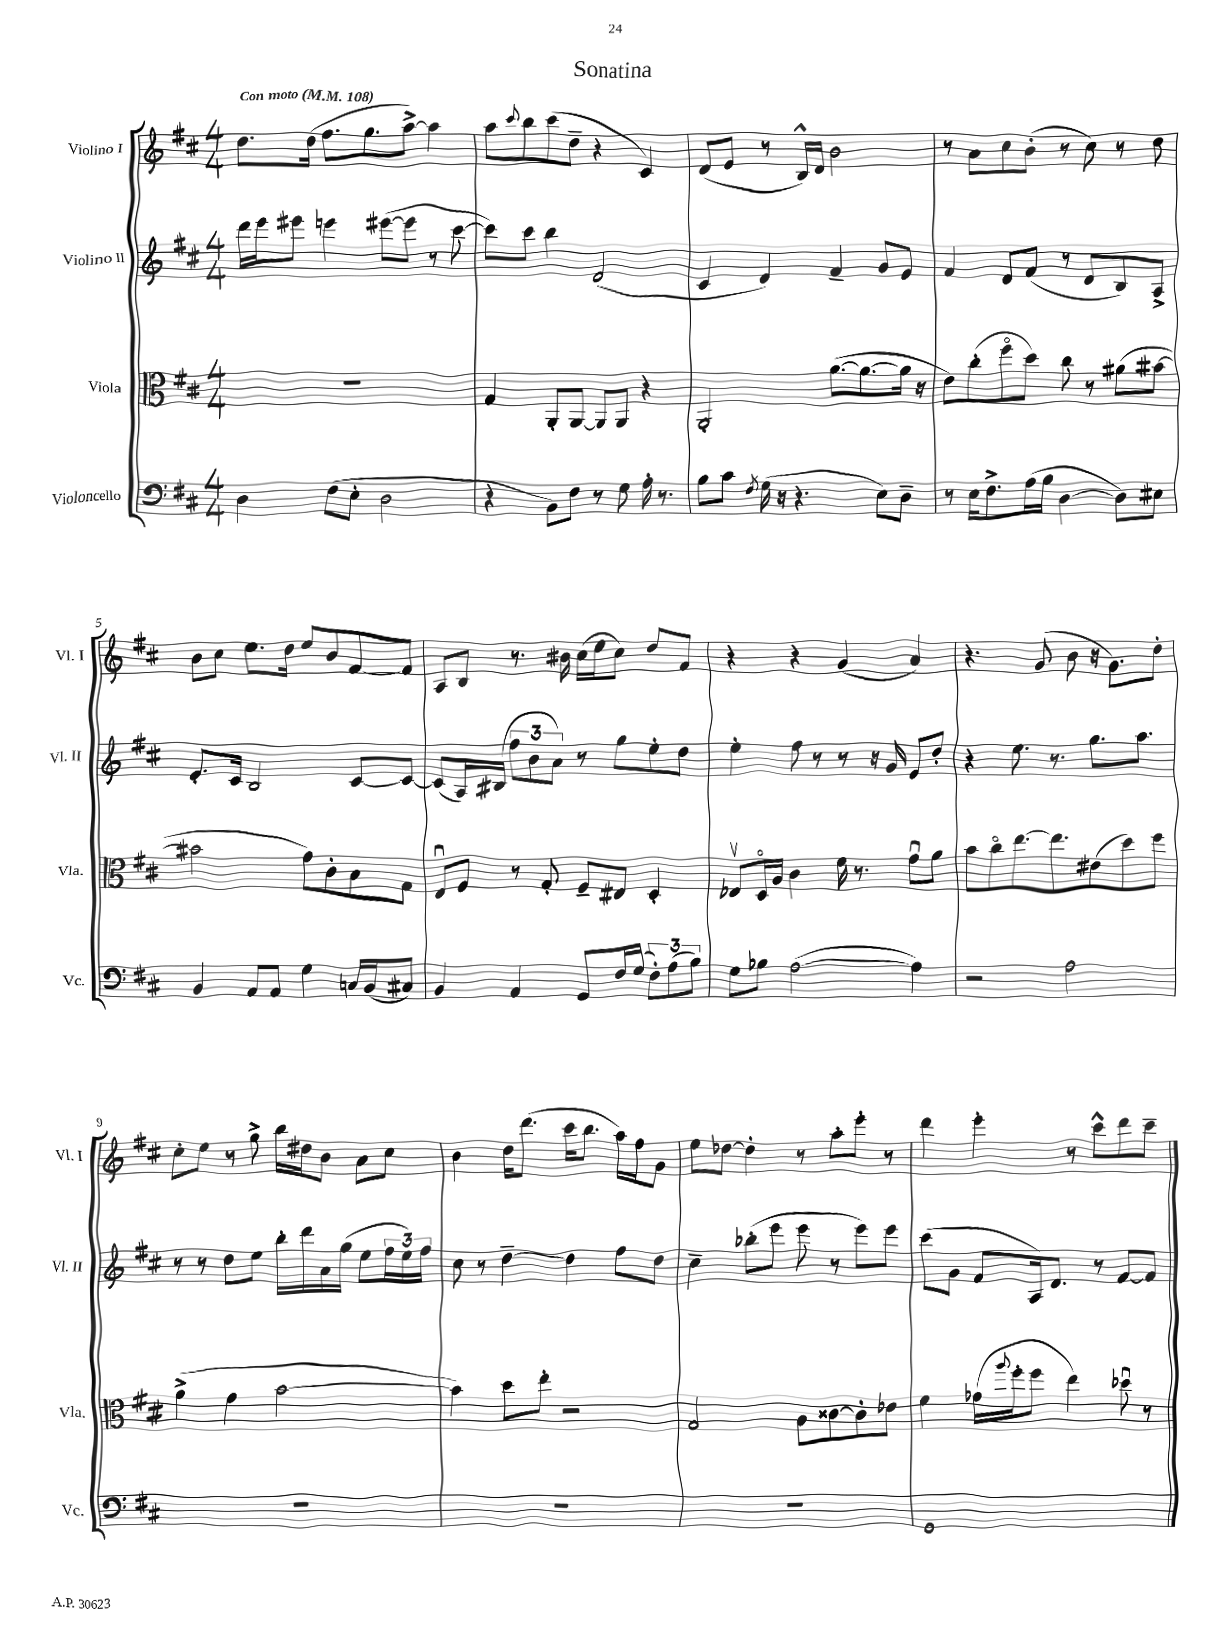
\header { title = "Sonatina" }
<<
\new StaffGroup <<
\new Staff = "s0" \with { instrumentName = "Violino I" shortInstrumentName = "Vl. I" } {
    \clef treble \key d \major \numericTimeSignature \time 4/4 \tempo "Con moto" 4 = 108
    d''8. d''16( fis''8. g''8. a''8~->) a''4 |
    a''8 \appoggiatura { cis'''8 } b''8 cis'''8( d''8-- r4 cis'4) |
    d'8( e'8 r8 b16-^) d'16 b'2 |
    r8 a'8 cis''8 b'8-.( r8 cis''8) r8 d''8 |
    b'8 cis''8 e''8. d''16 e''8 b'8 fis'8~ fis'8 |
    a8 b8 r8. bis'16 cis''16( e''16 cis''8) d''8 fis'8 |
    r4 r4 g'4( a'4) |
    r4. g'8( b'8 r16 g'8.) d''8-. |
    cis''8-. e''8 r8 g''8-> b''16 dis''16 b'8 a'8 cis''8 |
    b'4 d''16 d'''8.( cis'''16 b''8. a''16) fis''16 g'8 |
    e''8 des''8~ des''4-. r8 a''8-. e'''8-. r8 |
    d'''4 e'''4-. r8 cis'''8-^ d'''8 cis'''8-- \bar "|." |
}
\new Staff = "s1" \with { instrumentName = "Violino II" shortInstrumentName = "Vl. II" } {
    \clef treble \key d \major \numericTimeSignature \time 4/4
    d'''16 e'''16 eis'''8 e'''4 eis'''8~( eis'''8 r8 cis'''8~ |
    cis'''8) cis'''8 b''4 d'2( |
    cis'4 d'4) fis'4-- g'8 e'8 |
    fis'4 d'8 fis'8( r8 d'8 b8) a8-> |
    e'8.-. cis'16 b2 cis'8~ cis'8~ |
    cis'8( a16) bis16( \tuplet 3/2 { fis''8 b'8 a'8) } r8 g''8 e''8-. d''8 |
    e''4-. fis''8 r8 r8 r16 g'16 e'8 d''8-. |
    r4 e''8. r8. g''8. a''8. |
    r8 r8 d''8 e''8 b''16-. d'''16 a'16 g''16( e''8 \tuplet 3/2 { fis''16 e''16) fis''16 } |
    cis''8 r8 d''4~-- d''4 fis''8 d''8 |
    cis''4-- bes''8-.( e'''8 e'''8 r8 e'''8) e'''8 |
    cis'''8( g'8 fis'8 a16) d'8. r8 fis'8~ fis'8 \bar "|." |
}
\new Staff = "s2" \with { instrumentName = "Viola" shortInstrumentName = "Vla." } {
    \clef alto \key d \major \numericTimeSignature \time 4/4
    R1 |
    g4 a,8-. a,8~ a,8 a,8 r4 |
    a,2-. a'8.~( a'8.~ a'16 r16 |
    e'8) cis''8-.( fis''8\flageolet d''8) cis''8 r8 ais'8( bis'8~ |
    bis'2 g'8) cis'8-. b8 g8 |
    e8\downbow fis8 r8 g8-. fis8-- eis8 d4-. |
    ees8\upbow d16\flageolet a16 cis'4 fis'16 r8. g'8\downbow a'8 |
    b'8 cis''8\flageolet e''8.~ e''8. eis'8( d''8) fis''8 |
    a'4->( g'4 b'2~ |
    b'4) d''8 e''8-. r2 |
    g2 a8 cisis'8~ cisis'8-. ees'8 |
    fis'4 ges'16( \appoggiatura { a''8 } fis''16-. fis''8 e''4) des''8\downbow r8 \bar "|." |
}
\new Staff = "s3" \with { instrumentName = "Violoncello" shortInstrumentName = "Vc." } {
    \clef bass \key d \major \numericTimeSignature \time 4/4
    d4 fis8( e8-. d2 |
    r4 b,8) fis8 r8 g8 a16-. r8. |
    b8 cis'8 \acciaccatura { fis8 } g16( r16 r4. e8) d8-- |
    r8 e16 fis8.-> a16( b16 d4~ d8) eis8 |
    b,4 a,8 a,8 g4 c16 b,16( cis8) |
    b,4 a,4 g,8 fis16 g16( \tuplet 3/2 { fis8-.) a8( b8) } |
    g8 bes8 a2~( a4) |
    r2 a2 |
    R1 |
    R1 |
    R1 |
    g,1 \bar "|." |
}
>>
>>
